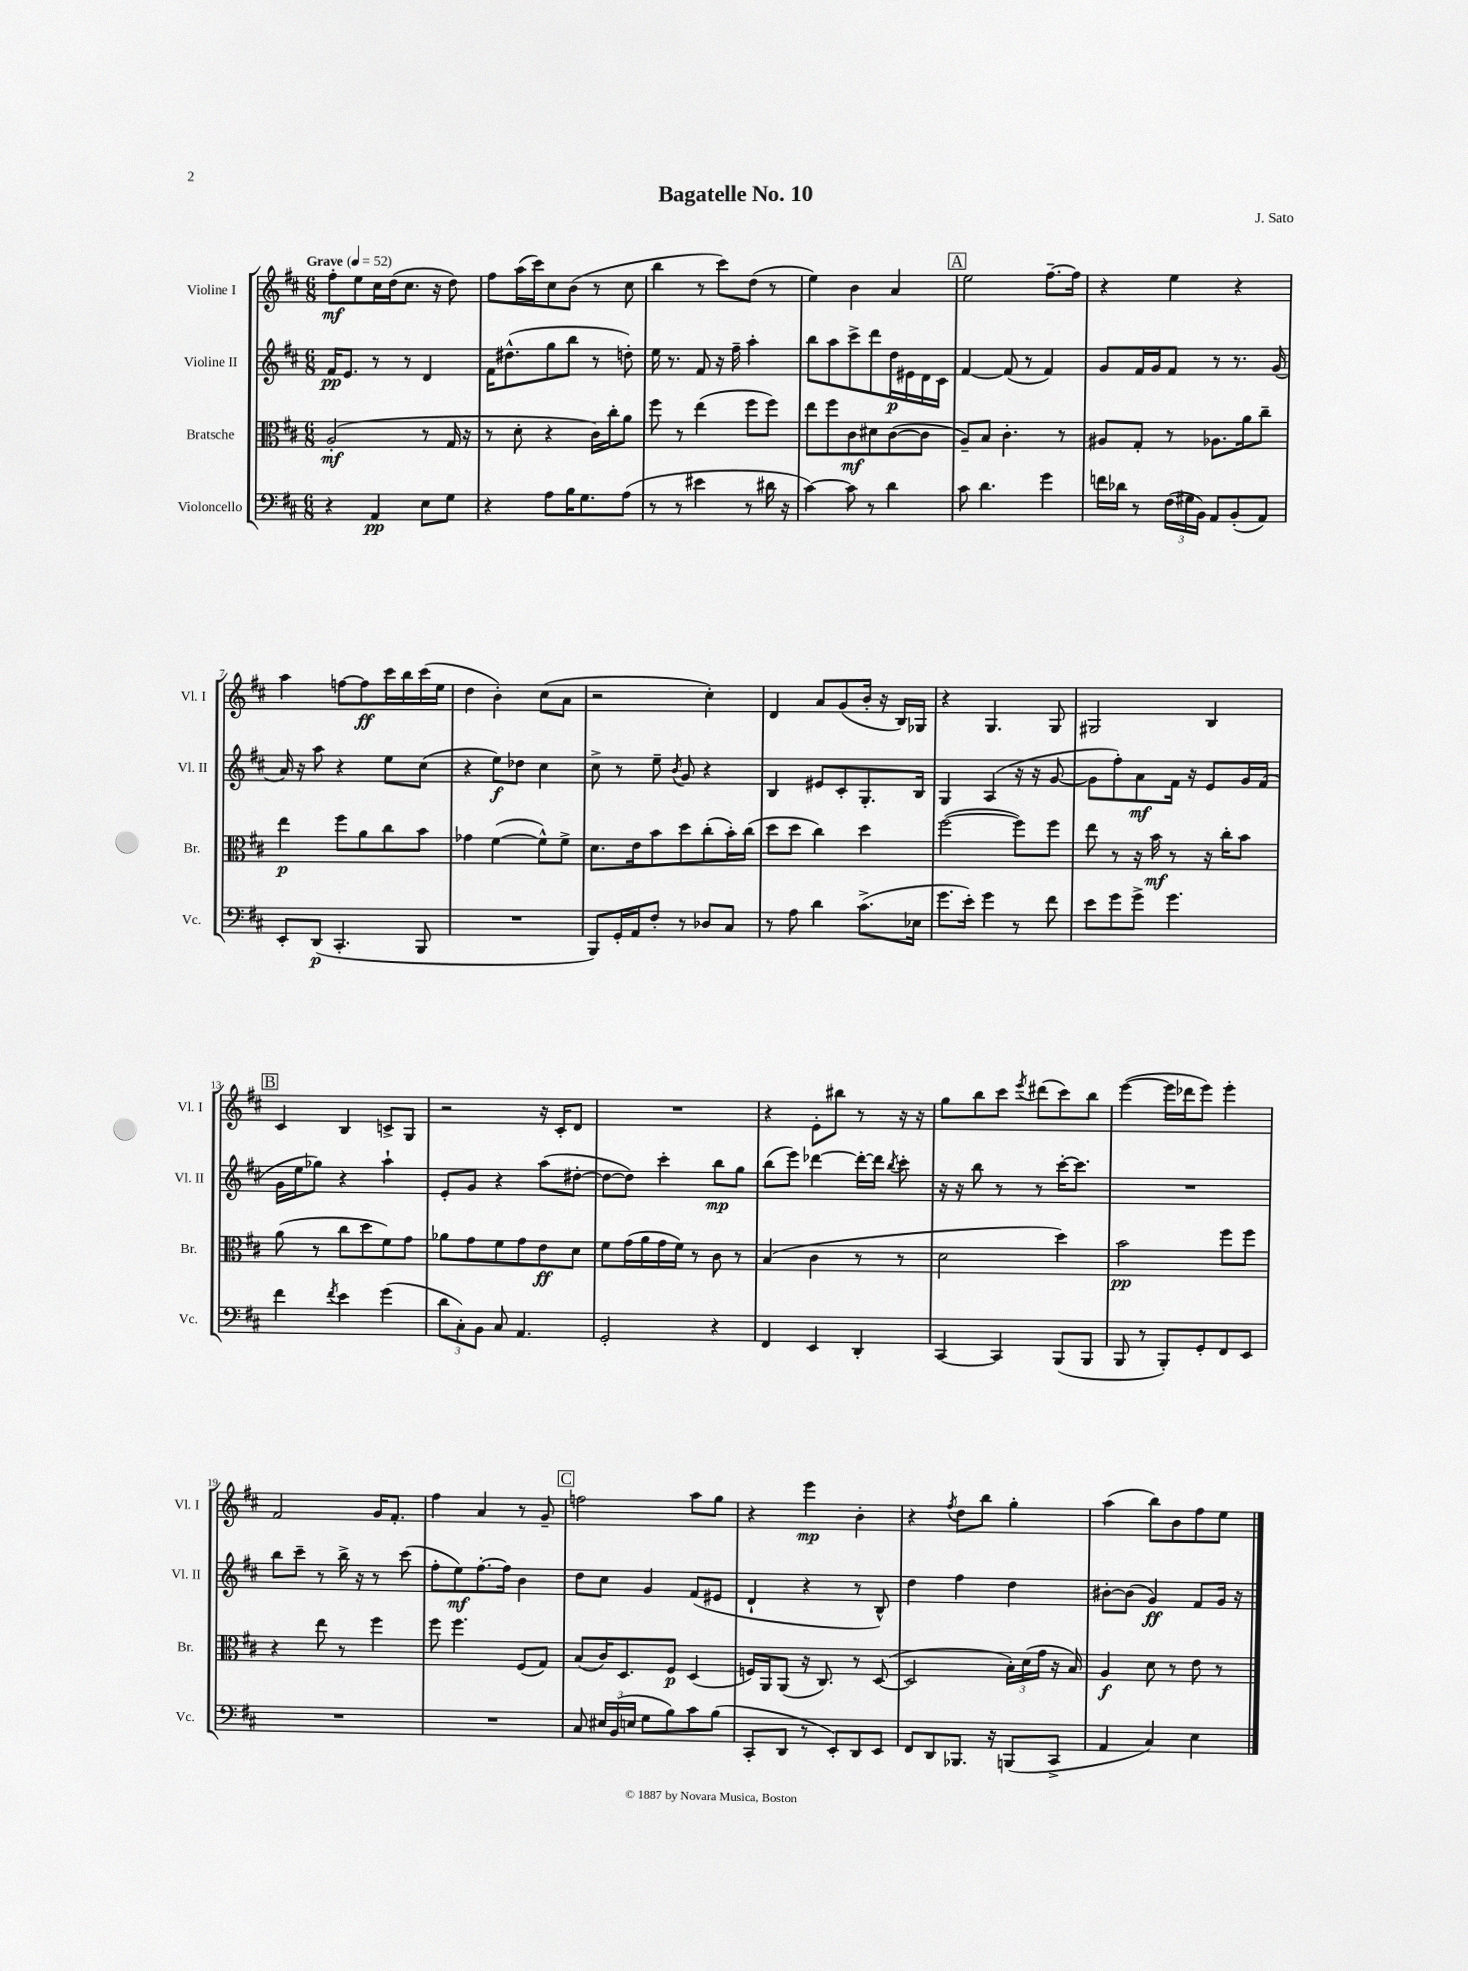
\header { title = "Bagatelle No. 10" composer = "J. Sato" }
<<
\new StaffGroup <<
\new Staff = "s0" \with { instrumentName = "Violine I" shortInstrumentName = "Vl. I" } {
    \clef treble \key d \major \numericTimeSignature \time 6/8 \tempo "Grave" 4 = 52
    \autoBeamOff fis''8[-.\mf e''8 cis''16 d''16( cis''8.] r16 d''8) |
    fis''8[ a''16( cis'''16) cis''8 b'8]( r8 cis''8 |
    b''4 r8 cis'''8[) d''8]( r8 |
    e''4) b'4 a'4 |
    \mark \markup { \box "A" } e''2 fis''8.[~-- fis''16] |
    r4 e''4 r4 |
    a''4 f''8[~ f''8\ff cis'''16 b''16 cis'''16( e''16] |
    d''4 b'4-.) cis''8[( a'8] |
    r2 cis''4-.) |
    d'4 a'8[ g'8( b'16]-. r16 b16[) ges16] |
    r4 g4. g8 |
    gis2 b4 |
    \mark \markup { \box "B" } cis'4 b4 c'8[-> g8] |
    r2 r16 cis'16[-. d'8] |
    R2. |
    r4 e'8[-. bis''8] r8 r16 r16 |
    g''8[ b''8 cis'''8] \acciaccatura { e'''8 } dis'''8[( cis'''8) b''8] |
    e'''4~( e'''16[ des'''16 e'''8]) e'''4-. |
    fis'2 g'16[ fis'8.]-. |
    fis''4 a'4 r8 g'8-- |
    \mark \markup { \box "C" } f''2 a''8[ g''8] |
    r4 e'''4\mp b'4-. |
    r4 \acciaccatura { fis''8 } d''8[ b''8] g''4-. |
    a''4( b''8[) b'8 fis''8 e''8] \bar "|." |
}
\new Staff = "s1" \with { instrumentName = "Violine II" shortInstrumentName = "Vl. II" } {
    \clef treble \key d \major \numericTimeSignature \time 6/8
    \autoBeamOff fis'16[\pp e'8.] r8 r8 d'4 |
    fis'16[ dis''8.-^( g''8 b''8] r8 d''8-.) |
    e''16 r8. fis'8 r16 fis''16-- a''4-. |
    b''8[ a''8 cis'''8-> d'''8 d''16\p eis'16 d'16 cis'16] |
    \mark \markup { \box "A" } fis'4~ fis'8( r8 fis'4) |
    g'8[ fis'16 g'16 fis'8] r8 r8. g'16( |
    a'16) r16 a''8 r4 e''8[ cis''8]( |
    r4 e''8[\f) des''8] cis''4 |
    cis''8-> r8 e''8-- \acciaccatura { b'8 } g'8 r4 |
    b4 eis'8[ cis'8-. g8.-. b16] |
    g4 a4( r16 r16 g'8~ |
    g'8[ fis''8-.) a'8\mf fis'16] r16 e'8[ g'16 fis'16]( |
    \mark \markup { \box "B" } g'16[ e''16 ges''8]) r4 a''4-! |
    e'8[-. g'8] r4 a''8[( dis''8]~-. |
    dis''8[~ dis''8]) cis'''4-. b''8[\mp g''8] |
    b''8[( e'''8]) des'''4~ des'''16[~-. des'''16] \acciaccatura { b''8 } cis'''8-. |
    r16 r16 b''8 r8 r8 cis'''16[~-. cis'''8.] |
    R2. |
    b''8[ cis'''8]-- r8 b''16-> r16 r8 cis'''8( |
    fis''8[-. e''8\mf) fis''8.~-. fis''16] b'4 |
    \mark \markup { \box "C" } d''8[ cis''8] g'4 fis'8[( eis'8] |
    d'4-! r4 r8 b8-^) |
    d''4 fis''4 d''4 |
    bis'8[~-. bis'8]( g'4\ff) fis'8[ g'16] r16 \bar "|." |
}
\new Staff = "s2" \with { instrumentName = "Bratsche" shortInstrumentName = "Br." } {
    \clef alto \key d \major \numericTimeSignature \time 6/8
    \autoBeamOff a2-.\mf( r8 g16 r16 |
    r8 d'8-. r4 cis'16[) cis''16-. a'8] |
    fis''8 r8 e''4( fis''8[ fis''8]) |
    e''8[ fis''8 cis'8\mf dis'8 cis'8~( cis'8] |
    \mark \markup { \box "A" } a8[--) b8] cis'4.-. r8 |
    ais8[ g8]-. r8 aes8.[ a'16 cis''8]-- |
    e''4\p fis''8[ a'8 cis''8 b'8] |
    ges'4 fis'4~( fis'8[-^) fis'8]-> |
    d'8.[ e'16 b'8 d''8 cis''8-.( b'16-.) cis''16]( |
    d''8[ d''8] cis''4) d''4 |
    fis''2~( fis''8[) fis''8] |
    e''8 r8 r16 b'16\mf r8 r16 cis''16[-. b'8] |
    \mark \markup { \box "B" } a'8( r8 cis''8[ d''8 fis'8) g'8] |
    aes'8[ g'8 fis'8 g'8 e'8\ff d'8] |
    fis'8[ g'16( a'16 g'16 fis'16]) r8 cis'8 r8 |
    b4( cis'4 r8 r8 |
    d'2 d''4) |
    b'2\pp fis''8[ fis''8] |
    r4 e''8 r8 fis''4 |
    fis''8 fis''4. fis8[( g8]) |
    \mark \markup { \box "C" } b8[( cis'16) d8. fis8]\p d4( |
    f16[) a,16 a,8]( r16 cis8.) r8 d8~( |
    d2 \tuplet 3/2 { b16[-.) d'16( g'16] } r16 b16) |
    a4\f d'8 r8 e'8 r8 \bar "|." |
}
\new Staff = "s3" \with { instrumentName = "Violoncello" shortInstrumentName = "Vc." } {
    \clef bass \key d \major \numericTimeSignature \time 6/8
    \autoBeamOff r4 a,4\pp e8[ g8] |
    r4 a8[ b16 g8. a8]( |
    r8 r8 eis'4 r8 dis'16 r16 |
    cis'4~) cis'8 r8 d'4 |
    \mark \markup { \box "A" } cis'8 d'4. g'4 |
    f'16[ des'16] r8 \tuplet 3/2 { fis16[( gis16 b,16]) } a,8[ b,8-.( a,8]) |
    e,8[-. d,8]\p( cis,4.-. b,,8 |
    R2. |
    b,,8[) g,16-. a,16 fis8]-. r8 des8[ cis8] |
    r8 a8 d'4 cis'8.[->( ees16] |
    g'8.[ e'16]-.) g'4 r8 fis'8 |
    e'8[ g'8 g'8]-> g'4. |
    \mark \markup { \box "B" } fis'4 \acciaccatura { fis'8 } e'4 g'4( |
    \tuplet 3/2 { d'8[ cis8-.) b,8] } cis8 a,4. |
    g,2-. r4 |
    fis,4 e,4 d,4-. |
    cis,4~ cis,4 b,,8[( b,,8] |
    b,,8 r8 b,,8[-.) g,8-. fis,8 e,8] |
    R2. |
    R2. |
    \mark \markup { \box "C" } cis8 \tuplet 3/2 { eis16[ b,16( e16] } g8[ b8) cis'8 b8]( |
    cis,8[-. d,8] r8 e,8[-.) d,8 e,8] |
    fis,8[ d,8 bes,,8.] r16 b,,8[( cis,8]-> |
    a,4 cis4) e4 \bar "|." |
}
>>
>>
